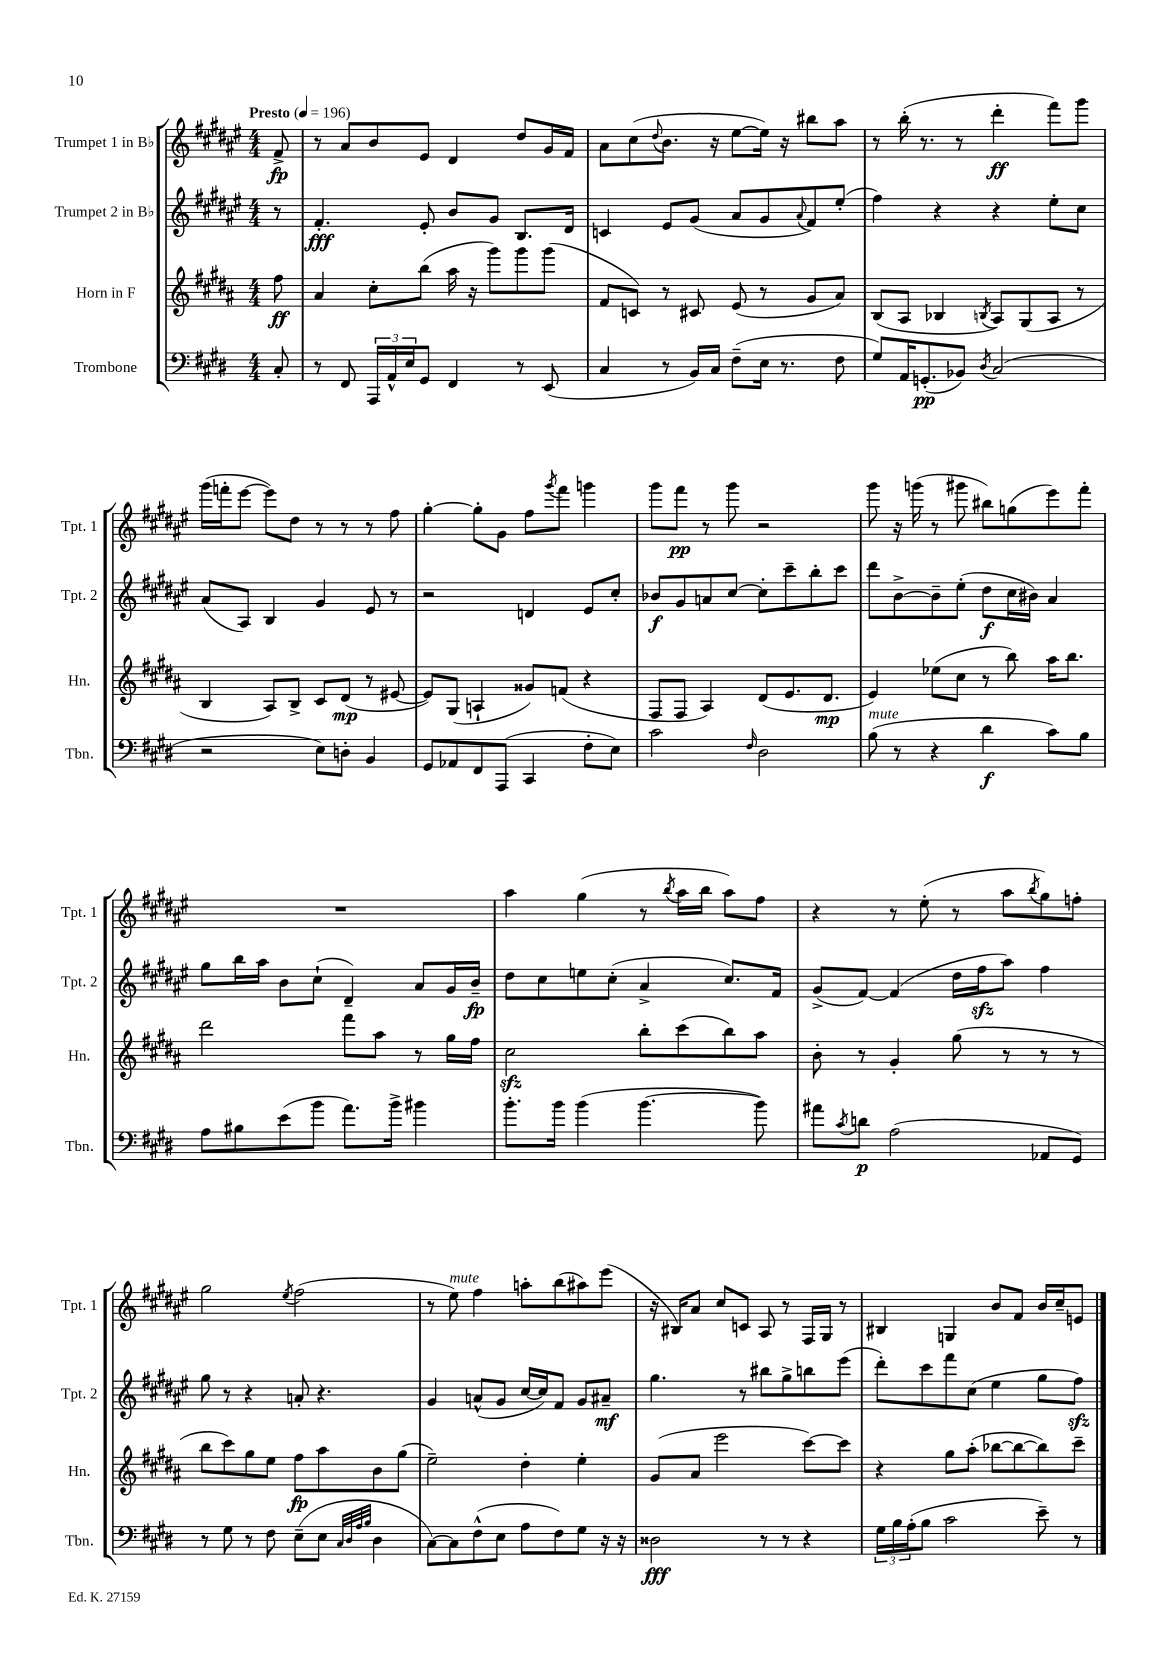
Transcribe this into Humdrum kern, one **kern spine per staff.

**kern	**kern	**kern	**kern
*staff4	*staff3	*staff2	*staff1
*clefF4	*clefG2	*clefG2	*clefG2
*k[f#c#g#d#]	*k[f#c#g#d#a#]	*k[f#c#g#d#a#e#]	*k[f#c#g#d#a#e#]
*M4/4	*M4/4	*M4/4	*M4/4
*MM196	*MM196	*MM196	*MM196
8C#'	8ff#	8r	8f#^
=	=	=	=
8r	4a#	4.f#'	8r
8FF#	.	.	8a#
24AAA	8cc#'	.	8b
24AA^^	.	.	.
24E	.	.	.
8GG#	(8bb	8e#'	8e#
4FF#	16aa#	8b	4d#
.	16r	.	.
.	8ggg#)	8g#	.
8r	8ggg#	8.B	8dd#
(8EE	(8ggg#	.	16g#
.	.	16d#	16f#
=	=	=	=
4C#	8f#	4c	8a#
.	8c)	.	(8cc#
.	.	.	8qqdd#
8r	8r	8e#	8.b
16BB)	8c#	(8g#	.
16C#	.	.	16r
(8F#~	(8e	8a#	[8ee#
16E	8r	8g#	16ee#])
8.r	.	.	16r
.	.	8qqa#	.
.	8g#	8f#)	8bb#
8F#	8a#)	(8ee#'	8aa#
=	=	=	=
8G#)	(8B	4ff#)	8r
16AA	8A#	.	(16bb'
(8.GG'	.	.	8.r
.	4B-	4r	.
8BB-)	.	.	8r
8qD#	8qB	.	.
(2C#	8A#)	4r	4ddd#'
.	(8G#	.	.
.	8A#	8ee#'	8fff#)
.	8r	8cc#	8ggg#
=	=	=	=
2r	4B	(8a#	(16ggg#
.	.	.	16fff'
.	.	8A#)	[8eee#
.	8A#)	4B	8eee#])
.	8B^	.	8dd#
8E)	8c#	4g#	8r
8D'	(8d#	.	8r
4BB	8r	8e#	8r
.	[8e#	8r	8ff#
=	=	=	=
8GG#	8e#])	2r	[4gg#'
8AA-	(8G#	.	.
8FF#	4A`	.	8gg#']
(8AAA	.	.	8g#
4CC#	8g##)	4d	8ff#
.	.	.	8qggg#
.	(8f	.	8fff#
8F#'	4r	8e#	4ggg
8E)	.	8cc#'	.
=	=	=	=
2c#	8F#	8b-	8ggg#
.	8F#	8g#	8fff#
.	4A#)	8a	8r
.	.	[8cc#	8ggg#
16qqF#	.	.	.
2D#	(8d#	8cc#']	2r
.	8.e	8ccc#~	.
.	.	8bb'	.
.	8.d#	.	.
.	.	8ccc#	.
=	=	=	=
(8B	4e)	8ddd#	8ggg#
8r	.	[8b^	16r
.	.	.	(16ggg
4r	(8ee-	8b~]	8r
.	8cc#	(8ee#'	8ggg#
4d#	8r	8dd#	8bb#)
.	8bb)	16cc#	(8gg
.	.	16b#)	.
8c#)	16aa#	4a#	8eee#)
.	8.bb	.	.
8B	.	.	8fff#'
=	=	=	=
8A	2ddd#	8gg#	1r
8B#	.	16bb	.
.	.	16aa#	.
(8e	.	8b	.
8b	.	(8cc#`	.
8.a)	8fff#	4d#~)	.
.	8aa#	.	.
16b^	.	.	.
4b#	8r	8a#	.
.	16gg#	16g#	.
.	16ff#	16b~	.
=	=	=	=
8.b'	2cc#	8dd#	4aa#
.	.	8cc#	.
16b	.	.	.
(4b	.	8ee	(4gg#
.	.	(8cc#'	.
[4.b	8bb'	4a#^	8r
.	.	.	8qbb
.	(8ccc#	.	16aa#
.	.	.	16bb
.	8bb)	8.cc#)	8aa#)
8b])	8aa#	.	8ff#
.	.	16f#	.
=	=	=	=
8a#	8b'	(8g#^	4r
8qc#	.	.	.
8d	8r	[8f#)	.
(2A	4g#'	(4f#]	8r
.	.	.	(8ee#'
.	(8gg#	16dd#	8r
.	.	16ff#	.
.	8r	8aa#)	8aa#
.	.	.	8qbb
8AA-	8r	4ff#	8gg#)
8GG#)	8r	.	8ff'
=	=	=	=
8r	8bb	8gg#	2gg#
8G#	8ccc#)	8r	.
8r	8gg#	4r	.
8F#	8ee	.	.
.	.	.	8qee#
(8E~	8ff#	8a'	(2ff#
8E	8aa#	4.r	.
32qqC#	.	.	.
32qqD#	.	.	.
32qqA	.	.	.
32qqB	.	.	.
4D#	8b	.	.
.	(8gg#	.	.
=	=	=	=
[8C#)	2ee~)	4g#	8r
8C#]	.	.	8ee#)
(8F#^^	.	(8a^^	4ff#
8E	.	8g#	.
8A	4dd#'	[16cc#	8aa'
.	.	16cc#])	.
8F#)	.	8f#	(8bb
8G#	4ee'	8g#	8aa#)
16r	.	8a#~	(8eee#
16r	.	.	.
=	=	=	=
2D##	(8g#	4.gg#	16r
.	.	.	16B#)
.	8a#	.	8a#
.	2eee	.	8cc#
.	.	8r	8c
8r	.	8bb#	8A#
8r	.	8gg#^	8r
4r	[8ccc#)	8bb	16F#
.	.	.	16G#
.	8ccc#]	(8eee#	8r
=	=	=	=
24G#	4r	8ddd#')	4B#
24B	.	.	.
(24A'	.	.	.
8B	.	8ccc#	.
2c#	8gg#	8fff#	4G
.	(8aa#'	(8cc#	.
.	[8bb-	4ee#	8b
.	8bb-_	.	8f#
8e~)	8bb-])	8gg#	16b
.	.	.	16cc#~
8r	8ccc#~	8ff#)	8e
==	==	==	==
*-	*-	*-	*-
